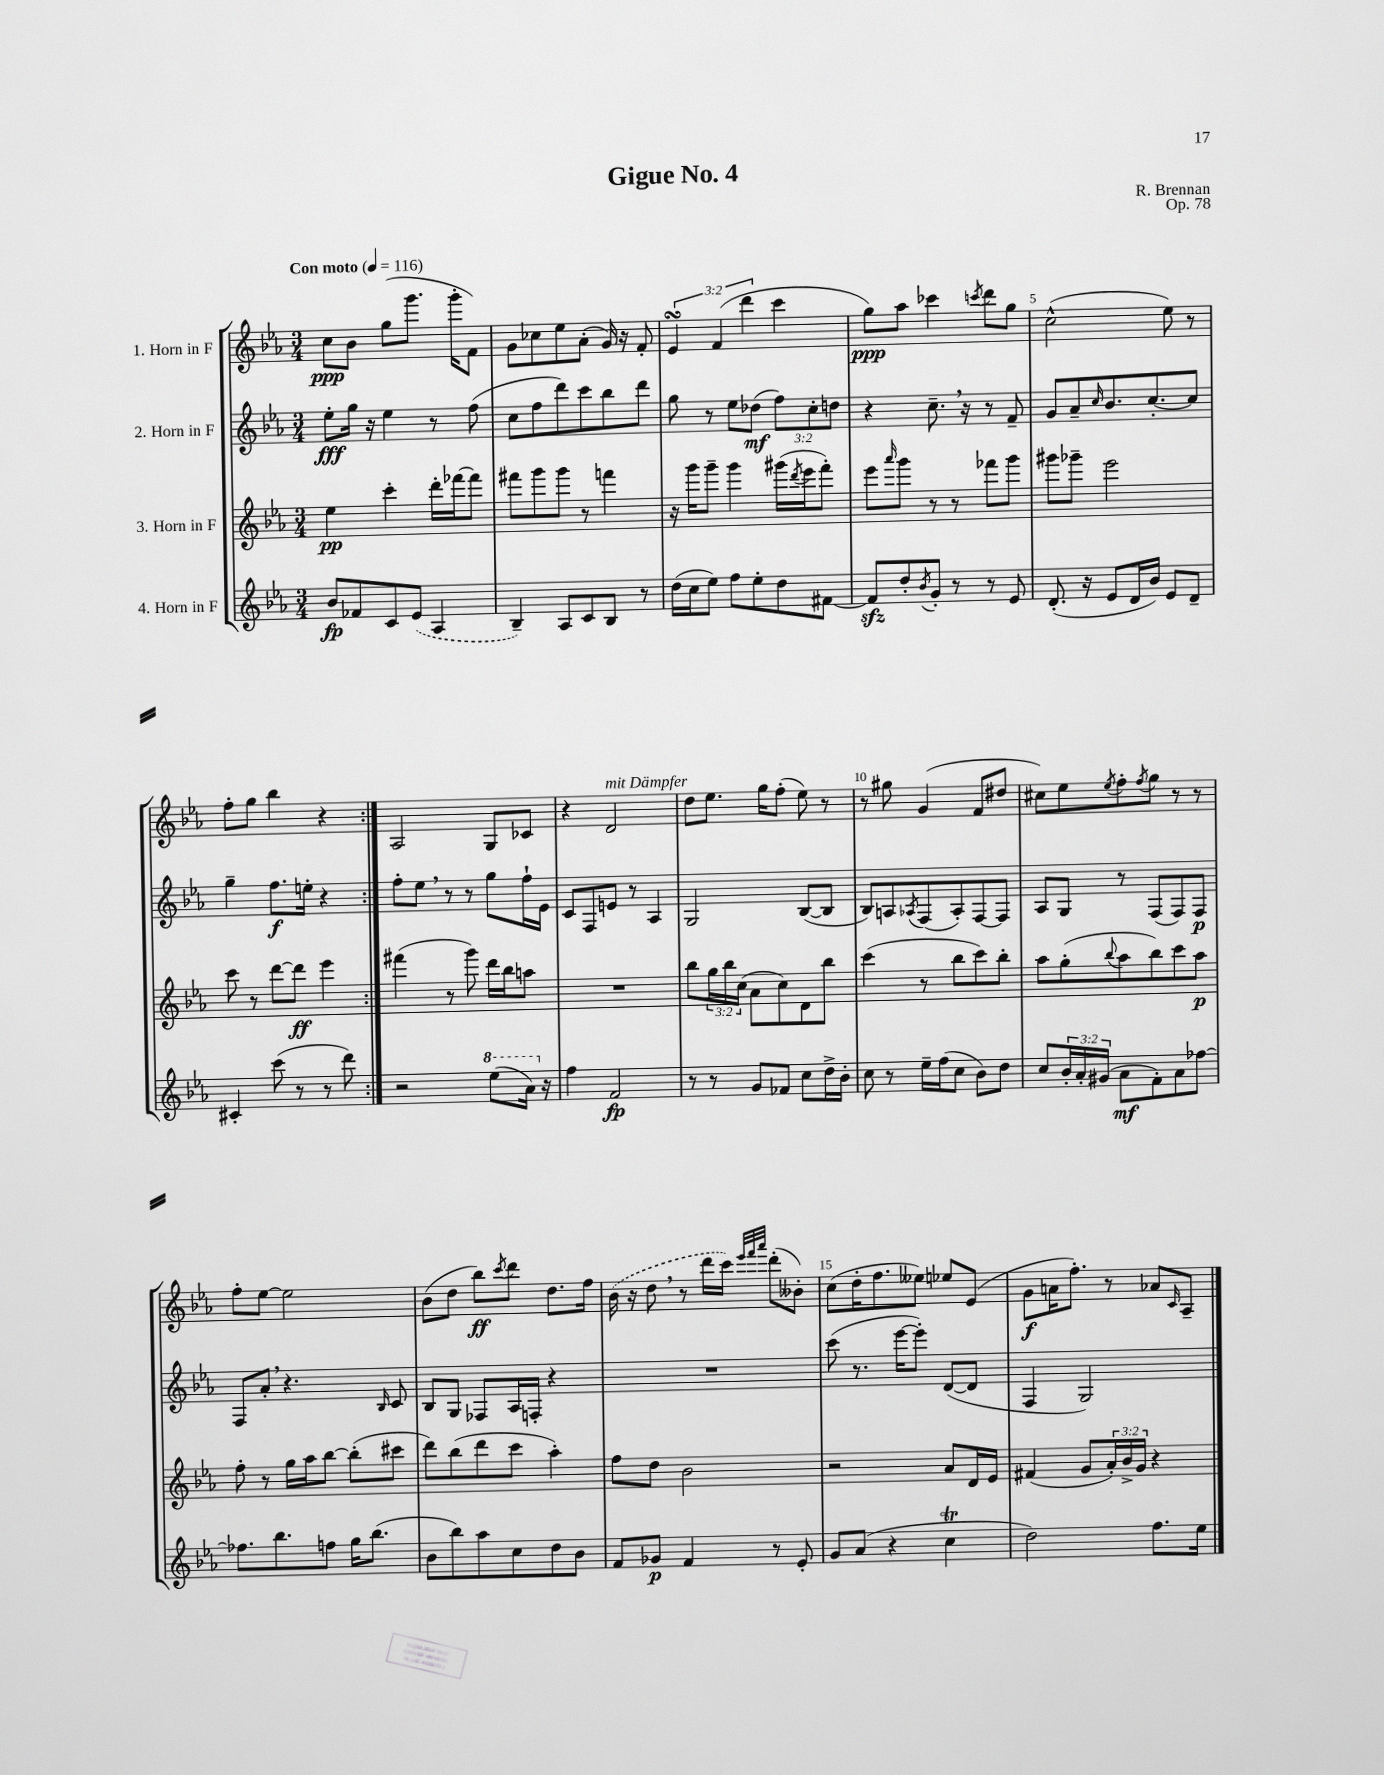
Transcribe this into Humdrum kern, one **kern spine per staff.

**kern	**dynam	**kern	**dynam	**kern	**dynam	**kern	**dynam
*part4	*part4	*part3	*part3	*part2	*part2	*part1	*part1
*staff4	*staff4	*staff3	*staff3	*staff2	*staff2	*staff1	*staff1
*I"4. Horn in F	*	*I"3. Horn in F	*	*I"2. Horn in F	*	*I"1. Horn in F	*
*clefG2	*	*clefG2	*	*clefG2	*	*clefG2	*
*k[b-e-a-]	*	*k[b-e-a-]	*	*k[b-e-a-]	*	*k[b-e-a-]	*
*M3/4	*	*M3/4	*	*M3/4	*	*M3/4	*
*MM116	*	*MM116	*	*MM116	*	*MM116	*
=1	=1	=1	=1	=1	=1	=1	=1
!	!	!	!	!	!	!LO:TX:a:B:t=Con moto	!
8b-/L	fp	4ee-\	pp	8ee-'\L	fff	8cc\L	ppp
8f-X/	.	.	.	16gg\Jk	.	8b-\J	.
.	.	.	.	16r	.	.	.
8c/	.	4ccc'\	.	4ee-\	.	(8gg\L	.
(8e-/J	.	.	.	.	.	8.ggg\J	.
4A-/	.	16ddd'\LL	.	8r	.	.	.
.	.	[16fff-X\J	.	.	.	16ggg'\KL	.
.	.	8fff-\J]	.	(8ff\	.	8f\J)	.
=2	=2	=2	=2	=2	=2	=2	=2
4B-~/)	.	8fff#X\L	.	8cc\L	.	8g\L	.
.	.	8ggg\	.	8ff\	.	8cc-X\	.
8A-/L	.	8ggg\J	.	8ddd\)	.	8ee-\	.
8c/	.	8r	.	8ccc\	.	(8a-'\J	.
8B-/J	.	4fffn\	.	8bb-\	.	16g/)	.
.	.	.	.	.	.	16r	.
8r	.	.	.	8ddd\J	.	8f'/	.
=3	=3	=3	=3	=3	=3	=3	=3
(16dd\LL	.	16r	.	8gg\	.	6e-sSSs/	.
16cc\J	.	16ggg\KL	.	.	.	.	.
8ee-\J)	.	8ggg~\J	.	8r	.	.	.
.	.	.	.	.	.	(6f/	.
8ff\L	.	4ggg\	.	8ee-\L	.	.	.
.	.	.	.	.	.	6ddd\	.
8ee-'\	.	.	.	(8dd-X\J	mf	.	.
8dd\	.	(16ggg#X\LL	.	12ff\L)	.	4ccc\	.
.	.	8qddd/	.	.	.	.	.
.	.	16eee-\J	.	.	.	.	.
.	.	.	.	12cc'\	.	.	.
[8f#X\J	.	8fff'\J)	.	.	.	.	.
.	.	.	.	12ddn\J	.	.	.
=4	=4	=4	=4	=4	=4	=4	=4
8f#zz/L]	.	8eee-\L	.	4r	.	8gg\L)	ppp
.	.	16qqaaa-/	.	.	.	.	.
8dd'/	.	8ggg\J	.	.	.	8aa-\J	.
8qb-/	.	.	.	.	.	.	.
8g'/J	.	8r	.	8.cc~,\	.	4ccc-X\	.
8r	.	8r	.	.	.	.	.
.	.	.	.	16r	.	.	.
.	.	.	.	.	.	8qcccn/	.
8r	.	8fff-X\L	.	8r	.	8ddd\L	.
8e-/	.	8ggg\J	.	8f~/	.	8gg\J	.
=5	=5	=5	=5	=5	=5	=5	=5
(8.d'/	.	8ggg#X\L	.	8g/L	.	(2cc^^\	.
.	.	8ggg-X~\J	.	8a-~/	.	.	.
16r	.	.	.	.	.	.	.
.	.	.	.	16qqcc/	.	.	.
8e-/L	.	2eee-\	.	8.b-/	.	.	.
16d/L	.	.	.	.	.	.	.
16b-/JJ)	.	.	.	[8.cc'/	.	.	.
8e-/L	.	.	.	.	.	8ee-\)	.
8d~/J	.	.	.	8cc/J]	.	8r	.
!!LO:LB:g=z
=6	=6	=6	=6	=6	=6	=6	=6
4c#X'/	.	8ccc\	.	4gg~\	.	8ff'\L	.
.	.	8r	.	.	.	8gg\J	.
(8ccc\	.	[8ddd\L	.	8.ff\L	f	4bb-\	.
8r	.	8ddd\J]	ff	.	.	.	.
.	.	.	.	16een'\Jk	.	.	.
8r	.	4eee-\	.	4r	.	4r	.
8ddd\)	.	.	.	.	.	.	.
=7:|!	=7:|!	=7:|!	=7:|!	=7:|!	=7:|!	=7:|!	=7:|!
2r	.	(4fff#X\	.	8ff'\L	.	2A-/	.
.	.	.	.	8ee-,\J	.	.	.
.	.	8r	.	8r	.	.	.
.	.	8ggg\)	.	8r	.	.	.
*8va	*	*	*	*	*	*	*
(8eee-\L	.	16ddd\LL	.	8gg\L	.	8G/L	.
.	.	16bb-\J	.	.	.	.	.
16aa-\Jk)	.	8aan\J	.	16ff`\L	.	8c-X/J	.
*X8va	*	*	*	*	*	*	*
16r	.	.	.	16e-\JJ	.	.	.
=8	=8	=8	=8	=8	=8	=8	=8
4ff\	.	2.r	.	8c/L	.	4r	.
.	.	.	.	8F/	.	.	.
!	!	!	!	!	!	!LO:TX:a:i:t=mit Dämpfer	!
2f/	fp	.	.	8en/J	.	2d/	.
.	.	.	.	8r	.	.	.
.	.	.	.	4A-/	.	.	.
=9	=9	=9	=9	=9	=9	=9	=9
8r	.	8bb-\L	.	2G/	.	8dd\L	.
8r	.	24gg\L	.	.	.	8.ee-\J	.
.	.	24bb-\	.	.	.	.	.
.	.	(24cc\JJ	.	.	.	.	.
8g/L	.	8a-\L	.	.	.	.	.
.	.	.	.	.	.	16gg\KL	.
8f-X/J	.	8cc\)	.	.	.	(8ff'\J	.
8cc\L	.	8d\	.	([8B-/L	.	8ee-\)	.
16dd^\L	.	8bb-\J	.	8B-/J]	.	8r	.
16b-'\JJ	.	.	.	.	.	.	.
=10	=10	=10	=10	=10	=10	=10	=10
8cc\	.	(4ccc\	.	8B-/L)	.	8r	.
8r	.	.	.	8An/	.	8gg#X\	.
.	.	.	.	8qA-X/	.	.	.
16ee-~\LL	.	8r	.	(8F/	.	(4g/	.
(16ff\J	.	.	.	.	.	.	.
8cc\J	.	8bb-\L	.	8A-'/)	.	.	.
8b-\L)	.	8ccc\)	.	[8F/	.	8f/L	.
8dd\J	.	8bb-'\J	.	8F/J]	.	8dd#X/J	.
=11	=11	=11	=11	=11	=11	=11	=11
8cc/L	.	8aa-\L	.	8A-/L	.	8cc#X\L)	.
24b-'/L	.	(8gg'\	.	8G/J	.	8ee-\	.
24a-'/	.	.	.	.	.	.	.
(24g#X/JJ	.	.	.	.	.	.	.
.	.	8qqbb-/	.	.	.	8qee-/	.
8a-\L	mf	8aa-\	.	8r	.	8ff'\	.
.	.	.	.	.	.	8qff/	.
8f'\)	.	8bb-\)	.	(8F/L	.	8gg\J	.
8a-\	.	8ccc\	.	8F/)	.	8r	.
[8ff-X\J	.	8aa-\J	p	8F/J	p	8r	.
!!LO:LB:g=z
=12	=12	=12	=12	=12	=12	=12	=12
8.ff-X\L]	.	8ff'\	.	8F/L	.	8ff'\L	.
.	.	8r	.	8a-',/J	.	[8ee-\J	.
8.bb-\	.	.	.	.	.	.	.
.	.	16gg\LL	.	4.r	.	2ee-\]	.
.	.	16aa-\J	.	.	.	.	.
8ffn\J	.	[8bb-\J	.	.	.	.	.
16gg\KL	.	(8bb-'\L]	.	.	.	.	.
(8.bb-\J	.	.	.	.	.	.	.
.	.	.	.	16qqB-/	.	.	.
.	.	8ccc#X\J	.	8c/	.	.	.
=13	=13	=13	=13	=13	=13	=13	=13
8b-\L	.	8ddd\L)	.	8B-/L	.	(8b-\L	.
8bb-\)	.	(8bb-\	.	8G/J	.	8dd\J	.
8aa-\	.	8ddd\	.	8F-X/L	.	8bb-\L)	ff
.	.	.	.	.	.	8qccc/	.
8cc\	.	8ccc\J	.	16A-/L	.	8ddd\J	.
.	.	.	.	16Fn'/JJ	.	.	.
8dd\	.	4aa-'\)	.	4r	.	8.dd\L	.
8b-\J	.	.	.	.	.	.	.
.	.	.	.	.	.	16ff\Jk	.
=14	=14	=14	=14	=14	=14	=14	=14
8f/L	.	8ff\L	.	2.r	.	(16b-\	.
.	.	.	.	.	.	16r	.
8g-X/J	p	8dd\J	.	.	.	8dd,\	.
4f/	.	2b-\	.	.	.	8r	.
.	.	.	.	.	.	16ddd\LL	.
.	.	.	.	.	.	16ccc\JJ)	.
.	.	.	.	.	.	32qqeee-/LLL	.
.	.	.	.	.	.	32qqfff/	.
.	.	.	.	.	.	32qqaaa-/JJJ	.
8r	.	.	.	.	.	(8ddd'\L	.
8e-'/	.	.	.	.	.	8b--X'\J)	.
=15	=15	=15	=15	=15	=15	=15	=15
8g/L	.	2r	.	(8ccc\	.	(8cc\L	.
(8a-/J	.	.	.	8.r	.	16dd'\K	.
.	.	.	.	.	.	8.ff\	.
4r	.	.	.	.	.	.	.
.	.	.	.	[16eee-\KL	.	.	.
.	.	.	.	8eee-'\J])	.	8ee--X\J)	.
4ccT\	.	8a-/L	.	([8d/L	.	8ee-X/L	.
.	.	16d/L	.	8d/J]	.	(8e-/J	.
.	.	16e-/JJ	.	.	.	.	.
=16	=16	=16	=16	=16	=16	=16	=16
2dd\)	.	(4f#X/	.	4F/	.	8g\L	f
.	.	.	.	.	.	16an\K	.
.	.	.	.	.	.	8.ff'\J)	.
.	.	8g/L	.	2G/)	.	.	.
.	.	24a-'/L)	.	.	.	8r	.
.	.	24b-^/	.	.	.	.	.
.	.	24g/JJ	.	.	.	.	.
8.ff\L	.	4r	.	.	.	8a-X/L	.
.	.	.	.	.	.	16qqc/	.
.	.	.	.	.	.	8A-~/J	.
16ee-\Jk	.	.	.	.	.	.	.
==	==	==	==	==	==	==	==
*-	*-	*-	*-	*-	*-	*-	*-
